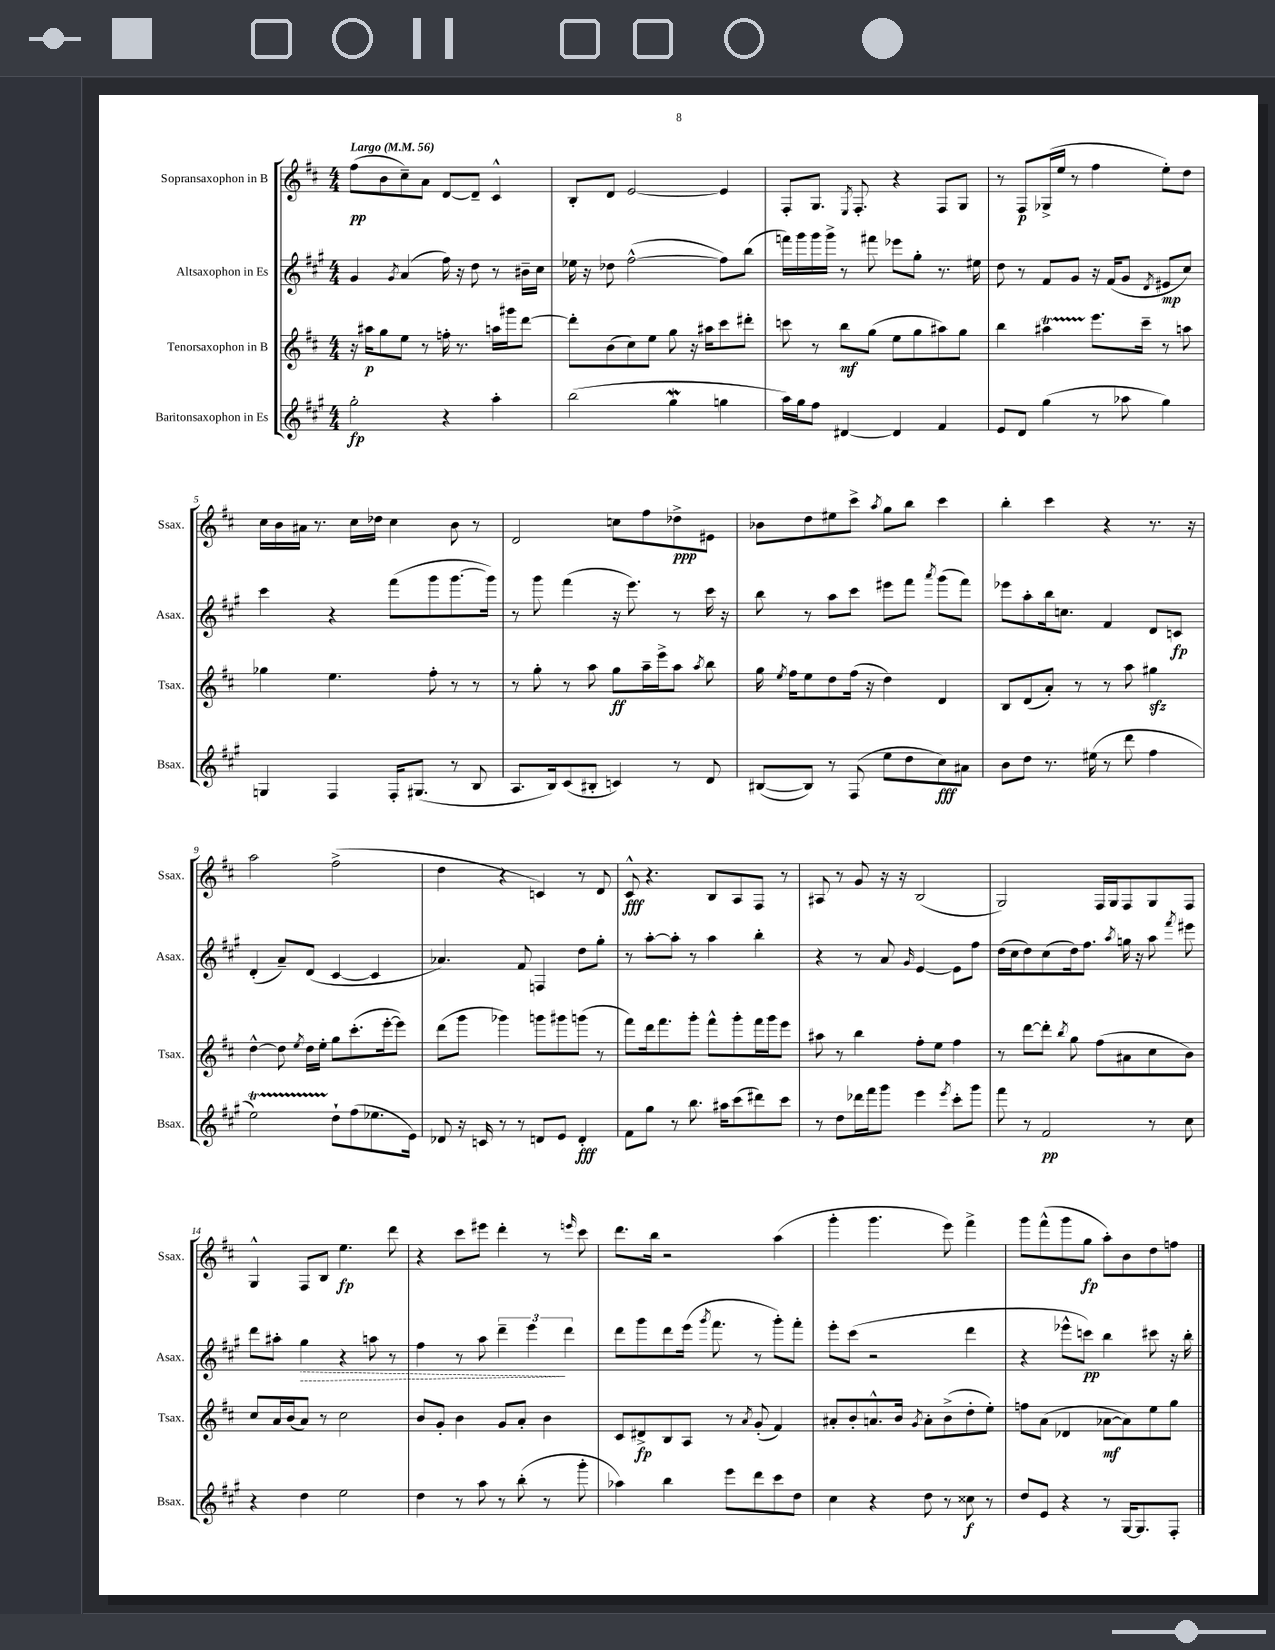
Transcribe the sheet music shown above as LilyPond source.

<<
\new StaffGroup <<
\new Staff = "s0" \with { instrumentName = "Sopransaxophon in B" shortInstrumentName = "Ssax." } {
    \clef treble \key d \major \numericTimeSignature \time 4/4 \tempo "Largo" 4 = 56
    \autoBeamOff fis''8[\pp( b'8 cis''8--) a'8] d'8[~ d'8]-- cis'4-^ |
    b8[-. d'8] e'2~ e'4 |
    fis8[-. g8.] \acciaccatura { e8 } fis8.-. r4 fis8[ g8] |
    r8 fis8[\p ges16->( e''16] r8 fis''4 e''8[-.) d''8] |
    cis''16[ b'16 ais'16] r8. cis''16[ des''16] cis''4 b'8 r8 |
    d'2 c''8[ fis''8 des''8->\ppp eis'8] |
    bes'8[ d''8 eis''8 cis'''8]-> \acciaccatura { a''8 } g''8[ b''8] cis'''4 |
    b''4-. cis'''4 r4 r8. r16 |
    a''2 fis''2->( |
    d''4 r4 c'4) r8 d'8 |
    cis'8-^\fff r4. b8[ a8 fis8] r8 |
    ais8 r8 g'8 r16 r16 b2( |
    g2) fis16[ g16 fis8 g8 fis8] |
    g4-^ fis8[ b8] e''4.\fp d'''8 |
    r4 cis'''8[ eis'''8] d'''4-. r8 \grace { e'''16 } cis'''8 |
    d'''8.[ b''16] r2 a''4( |
    g'''4-. g'''4. e'''8) fis'''4-> |
    g'''8[ fis'''8-^( g'''8 g''8]\fp a''8[-.) b'8 d''8 f''8] \bar "|." |
}
\new Staff = "s1" \with { instrumentName = "Altsaxophon in Es" shortInstrumentName = "Asax." } {
    \clef treble \key a \major \numericTimeSignature \time 4/4
    \autoBeamOff gis'4 \acciaccatura { gis'8 } a'4( fis''16) r16 d''8 r8 bis'16[-- cis''16] |
    ees''16 r16 des''8 fis''2~-^( fis''8[) b''8]( |
    f'''16[) gis'''16 gis'''16 gis'''16]-> r8 fis'''8 ees'''8[ gis''8]-. r8. eis''16 |
    d''8 r8 fis'8[ gis'8] r16 fis'16[( gis'8] \acciaccatura { d'8 } eis'8[\mp cis''8]) |
    cis'''4 r4 fis'''8[( gis'''8 gis'''8.~ gis'''16]) |
    r8 gis'''8 fis'''4( r16 e'''8.) r8 cis'''16 r16 |
    b''8 r8 a''8[ cis'''8] eis'''8[ fis'''8] \acciaccatura { a'''8 } gis'''8[( fis'''8]) |
    ees'''8[ a''8-. b''16 c''8.] fis'4 d'8[ c'8]\fp |
    d'4-.( a'8[--) d'8]( cis'4~ cis'4 |
    aes'4.) fis'8 f4 d''8[ gis''8]-. |
    r8 a''8[~-. a''8]-. r8 a''4 b''4-. |
    r4 r8 a'8 \grace { gis'16 } e'4~ e'8[ fis''8] |
    d''16[( cis''16 d''8) cis''8( d''16) fis''8.] \acciaccatura { a''8 } g''16 r16 a''8 \acciaccatura { fis'''8 } eis'''8 |
    d'''8[ ais''8]-. \once \override Hairpin.style = #'dashed-line gis''4\> r4 a''8 r8 |
    fis''4 r8 a''8 \tuplet 3/2 { d'''4-- e'''4\! d'''4 } |
    d'''8[ gis'''8 d'''8 e'''16]( \acciaccatura { gis'''8 } fis'''8. r8 gis'''8[-.) fis'''8]-. |
    e'''8[-. cis'''8]( r2 d'''4 |
    r4 ees'''8[-^ c'''8]\pp) b''4 cis'''8 r16 b''16-. \bar "|." |
}
\new Staff = "s2" \with { instrumentName = "Tenorsaxophon in B" shortInstrumentName = "Tsax." } {
    \clef treble \key d \major \numericTimeSignature \time 4/4
    \autoBeamOff r16 ais''16[\p g''8 e''8] r8 f''16-. r8. a''16[ gis'''16 d'''8]~ |
    d'''8[-. b'8( cis''8) e''8] g''8 r16 ais''16[ cis'''8 dis'''8]-. |
    c'''8 r8 b''8[\mf g''8]( e''8[ g''8 ais''8) g''8] |
    b''4 ais''4\startTrillSpan e'''8.[\stopTrillSpan cis'''16]-- r8 a''8 |
    ges''4 e''4. fis''8-. r8 r8 |
    r8 g''8-. r8 a''8 g''8[\ff a''16-- e'''16-> a''8] \acciaccatura { a''8 } b''8 |
    g''16 \acciaccatura { e''8 } fis''16[ e''8 d''8 fis''16]( r16 d''4) d'4 |
    b8[ d'8( a'8]-.) r8 r8 a''8 gis''4\sfz |
    d''4~-^ d''8 \acciaccatura { e''8 } d''16[ e''16]-. g''8[ cis'''8.-.( e'''16~-. e'''8]) |
    d'''8[( g'''8] ges'''4) g'''8[ gis'''8 g'''8]( r8 |
    fis'''8[) d'''16 fis'''8. g'''8]-. fis'''8[-^ g'''8-. fis'''16 g'''16 e'''8] |
    ais''8 r8 b''4 fis''8[-. e''8] fis''4 |
    r8 d'''8[~ d'''8]-. \acciaccatura { b''8 } g''8 fis''8[( ais'8 cis''8 b'8]) |
    cis''8[ a'16 b'16( a'8]) r8 cis''2 |
    b'8[ g'8]-. b'4 g'8[ a'8]-. b'4 |
    cis'8[ dis'8->\fp b8 a8] r8 \acciaccatura { a'8 } g'8-.( fis'4) |
    ais'8[-. b'8-. a'8.-^ b'16] \acciaccatura { g'8 } a'8[-. b'8->( d''8-. e''8]-.) |
    f''8[ a'8]( des'4 aes'8[~\mf aes'8) e''8 g''8] \bar "|." |
}
\new Staff = "s3" \with { instrumentName = "Baritonsaxophon in Es" shortInstrumentName = "Bsax." } {
    \clef treble \key a \major \numericTimeSignature \time 4/4
    \autoBeamOff gis''2-.\fp r4 a''4-. |
    b''2( gis''4\mordent g''4 |
    a''16[) gis''16 fis''8] dis'4~ dis'4 fis'4 |
    e'8[ d'8] gis''4( r8 aes''8 gis''4) |
    g4 fis4 fis16[-. gis8.]( r8 b8 |
    a8.[ b16) cis'8( bis8]-. c'4) r8 d'8 |
    bis8[~( bis8]) r8 fis8( e''8[ d''8 cis''8\fff) ais'8] |
    b'8[ d''8] r8. eis''16( r8 d'''8 fis''4 |
    e''2\startTrillSpan) d''8[-!\stopTrillSpan fis''8( ees''8. e'16]) |
    des'8 r16 c'16 r8 r8 d'8[ e'8] d'4-.\fff |
    fis'8[ gis''8] r8 b''8. ais''16[ cis'''8( dis'''8) cis'''8] |
    r8 d''8[ des'''16 fis'''16 gis'''8] e'''4 \acciaccatura { e'''8 } cis'''8[-. gis'''8] |
    fis'''8 r8 fis'2\pp r8 cis''8 |
    r4 d''4 e''2 |
    d''4 r8 a''8 r8 b''8-.( r8 gis'''8-. |
    aes''4) b''4 e'''8[ d'''8 cis'''8 d''8] |
    cis''4 r4 d''8 r8 cisis''8\f r8 |
    d''8[ e'8] r4 r8 gis16[~ gis8. fis8]-. \bar "|." |
}
>>
>>
